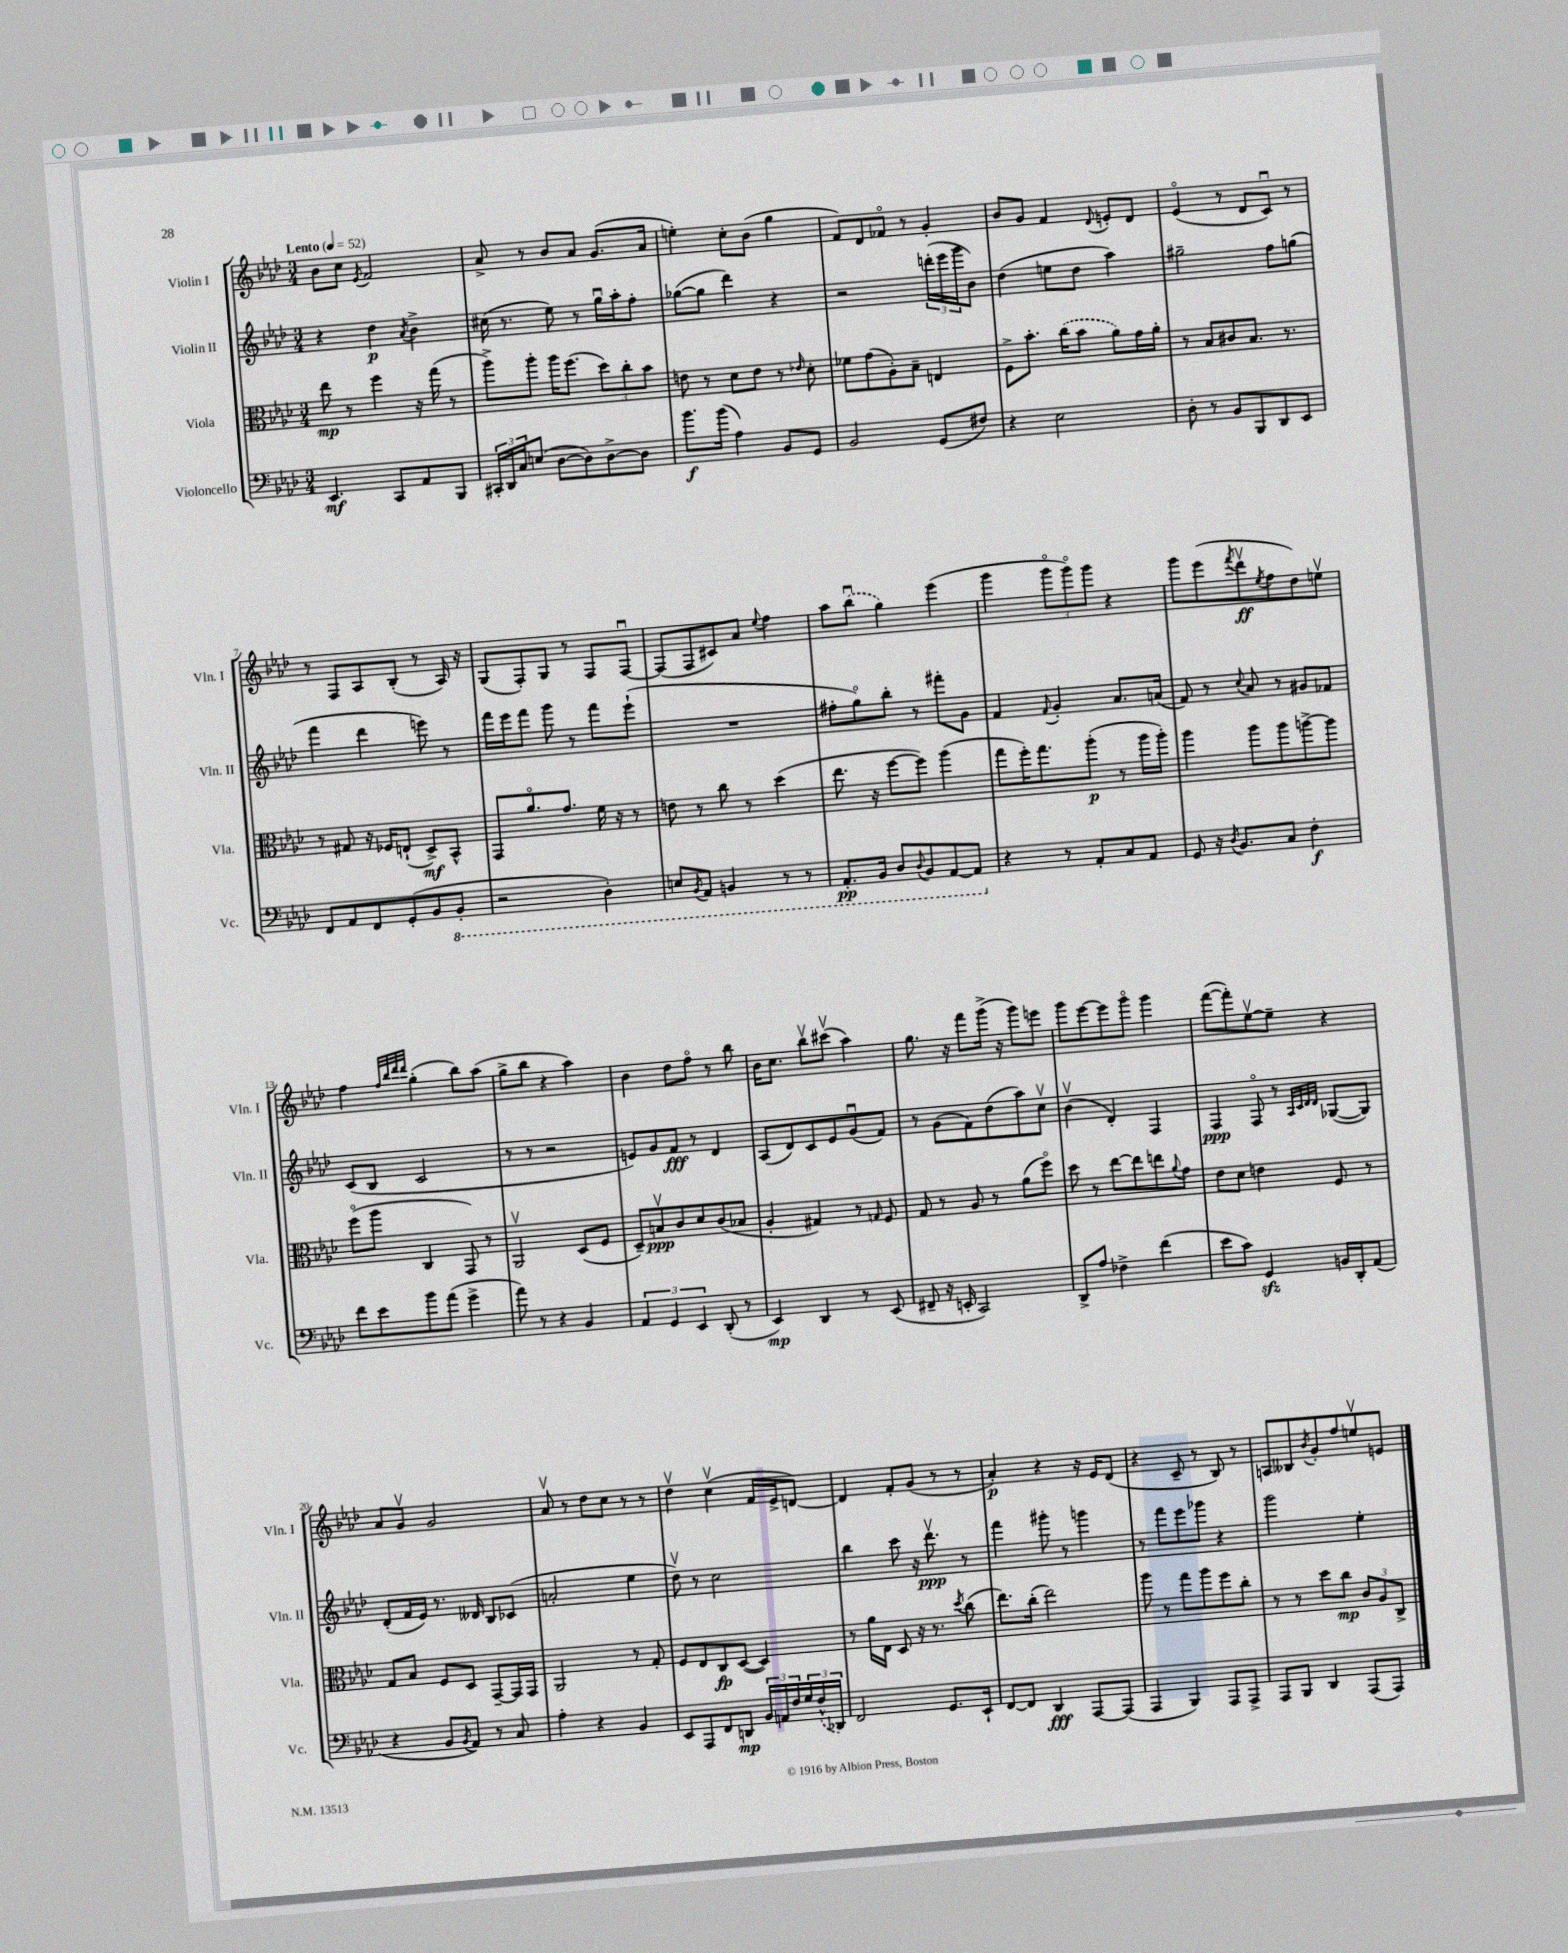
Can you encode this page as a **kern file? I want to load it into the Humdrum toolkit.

**kern	**dynam	**kern	**dynam	**kern	**dynam	**kern	**dynam
*part4	*part4	*part3	*part3	*part2	*part2	*part1	*part1
*staff4	*staff4	*staff3	*staff3	*staff2	*staff2	*staff1	*staff1
*I"Violoncello	*	*I"Viola	*	*I"Violin II	*	*I"Violin I	*
*I'Vc.	*	*I'Vla.	*	*I'Vln. II	*	*I'Vln. I	*
*clefF4	*	*clefC3	*	*clefG2	*	*clefG2	*
*k[b-e-a-d-]	*	*k[b-e-a-d-]	*	*k[b-e-a-d-]	*	*k[b-e-a-d-]	*
*M3/4	*	*M3/4	*	*M3/4	*	*M3/4	*
*MM52	*	*MM52	*	*MM52	*	*MM52	*
=1	=1	=1	=1	=1	=1	=1	=1
!	!	!	!	!	!	!LO:TX:a:B:t=Lento	!
4.EE-/	mf	8ee-\	mp	4r	.	8b-\L	.
.	.	8r	.	.	.	8cc\J	.
.	.	.	.	.	.	8qe-/	.
.	.	4ff\	.	4dd-\	p	2f/	.
8CC/L	.	.	.	.	.	.	.
.	.	.	.	8qa-/	.	.	.
8AA-/	.	16r	.	4b-^\	.	.	.
.	.	(16gg\	.	.	.	.	.
8BBB-/J	.	8r	.	.	.	.	.
=2	=2	=2	=2	=2	=2	=2	=2
24CC#X'/LL	.	8aa-^\L)	.	(16cc#X\	.	8a-^/	.
24DD-/	.	.	.	.	.	.	.
.	.	.	.	8.r	.	.	.
24C/J	.	.	.	.	.	.	.
(8En/J	.	8aa-'\J	.	.	.	8r	.
[8D-\L	.	16aa-\KL	.	8ee-\)	.	8b-/L	.
.	.	(8.ff\J	.	.	.	.	.
8D-\])	.	.	.	8r	.	8a-/J	.
[8D-^\	.	12dd-\L)	.	16ggu\LL	.	(8.g/L	.
.	.	.	.	16aa-'\J	.	.	.
.	.	12cc'\	.	.	.	.	.
8D-\J]	.	.	.	8ff'\J	.	.	.
.	.	12b-\J	.	.	.	.	.
.	.	.	.	.	.	16a-/Jk	.
=3	=3	=3	=3	=3	=3	=3	=3
8.b-\L	f	8en\	.	([8gg-X\L	.	4een'\)	.
.	.	8r	.	8gg-\J]	.	.	.
(16b-\Jk	.	.	.	.	.	.	.
4A-\)	.	8d-\L	.	4ddd-\)	.	8cc'\L	.
.	.	8e\J	.	.	.	(8b-\J	.
8BB-/L	.	8r	.	4r	.	4gg\	.
.	.	16qqe-X/	.	.	.	.	.
8GG/J	.	8d-'\	.	.	.	.	.
=4	=4	=4	=4	=4	=4	=4	=4
2BB-/	.	8f-X\L	.	2r	.	8f/L)	.
.	.	(8g\	.	.	.	8d-/	.
.	.	8A-'\)	.	.	.	8f-X/J	.
.	.	8B-~\J	.	.	.	8r	.
(8GG/L	.	4En/	.	(24dddn'\LL	.	4g'/	.
.	.	.	.	24eee-\	.	.	.
.	.	.	.	24ggg\J	.	.	.
8F#X/J)	.	.	.	8b-\J)	.	.	.
=5	=5	=5	=5	=5	=5	=5	=5
4r	.	8F^\L	.	(4dd-\	.	8b-/L	.
.	.	8.b-'\J	.	.	.	8g/J	.
2E-\	.	.	.	8een\L	.	4f/	.
.	.	(16cc\KL	.	.	.	.	.
.	.	8b-\J	.	8dd-\J	.	.	.
.	.	.	.	.	.	8qqd-/	.
.	.	8a-\L)	.	4aa-\)	.	8en'/L	.
.	.	16g\L	.	.	.	8d-/J	.
.	.	16a-'\JJ	.	.	.	.	.
=6	=6	=6	=6	=6	=6	=6	=6
8D-'\	.	8r	.	2gg#X~\	.	(4e-/	.
8r	.	8B-/L	.	.	.	.	.
8BB-/L	.	8c#X/	.	.	.	8r	.
8BBB-/	.	8.B-/J	.	.	.	8d-/L	.
8DD-/	.	.	.	8ff\L	.	8cu/J)	.
.	.	8.r	.	.	.	.	.
8EE-/J	.	.	.	(8ggn\J	.	8r	.
!!LO:LB:g=z
=7	=7	=7	=7	=7	=7	=7	=7
8FF/L	.	8r	.	4fff\	.	8r	.
8AA-/	.	8G#X/	.	.	.	8F/L	.
8FF/	.	16r	.	4ddd-\	.	8A-/	.
.	.	16F-X/KL	.	.	.	.	.
(8GG'/	.	(8En`/J	.	.	.	(8B-'/J	.
8BB-/	.	8D-^/L)	mf	8eeen\)	.	8r	.
*8ba	*	*	*	*	*	*	*
8BBB-'/J	.	8BB-^^/J	.	8r	.	16A-/)	.
.	.	.	.	.	.	16r	.
=8	=8	=8	=8	=8	=8	=8	=8
2r	.	8GG/L	.	16fff\LL	.	(8G/L	.
.	.	.	.	16eee-\J	.	.	.
.	.	8.a-/	.	8fff\J	.	8F'/)	.
.	.	.	.	8ggg\	.	8G/J	.
.	.	8.g/J	.	.	.	.	.
.	.	.	.	8r	.	8r	.
4DD-'\)	.	16f\	.	8fff\L	.	8F/L	.
.	.	16r	.	.	.	.	.
.	.	8r	.	(8eee-`\J	.	[8Fu/J	.
=9	=9	=9	=9	=9	=9	=9	=9
8EEn/L	.	8en\	.	2.r	.	(8F/L]	.
8qBBB-/	.	.	.	.	.	.	.
8AAA-/J	.	8r	.	.	.	8F/	.
4BBBn/	.	8cc\	.	.	.	8c#X/)	.
.	.	8r	.	.	.	8a-/J	.
.	.	.	.	.	.	8qqee-/	.
8r	.	(4dd-\	.	.	.	4ff\	.
8r	.	.	.	.	.	.	.
=10	=10	=10	=10	=10	=10	=10	=10
8.AAA-'/L	pp	8.ee-\	.	8ff#X'\L	.	8aa-\L	.
.	.	.	.	8gg\)	.	(8bb-u\J	.
16BBB-/Jk	.	16r	.	.	.	.	.
8DD-/L	.	[8ff\L	.	8bb-'\J	.	4gg\)	.
8qqDD-/	.	.	.	.	.	.	.
8BBB-/	.	8ff\J])	.	8r	.	.	.
[8AAA-/	.	(4aa-\	.	8fff#X'\L	.	(4eee-\	.
8AAA-/J]	.	.	.	8g\J	.	.	.
=11	=11	=11	=11	=11	=11	=11	=11
*X8ba	*	*	*	*	*	*	*
4r	.	8gg\L	.	4f/	.	4ggg\	.
.	.	16ff'\K)	.	.	.	.	.
.	.	8.gg\	.	.	.	.	.
.	.	.	.	8qqf/	.	.	.
8r	.	.	.	4g'/	.	12ggg\L	.
.	.	.	.	.	.	12ggg\)	.
8AA-'/L	.	(8aa-'\J	p	.	.	.	.
.	.	.	.	.	.	12ggg\J	.
8C/	.	8r	.	8.a-/L	.	4r	.
8AA-/J	.	16aa-\LL	.	.	.	.	.
.	.	16aa-'\JJ)	.	(16an/Jk	.	.	.
=12	=12	=12	=12	=12	=12	=12	=12
8GG/	.	4aa-\	.	8f/)	.	8ggg\L	.
16r	.	.	.	8r	.	(8eee-\	.
8qD-/	.	.	.	.	.	.	.
8.BB-/L	.	.	.	.	.	.	.
.	.	.	.	8qqcc/	.	8qfff/	.
.	.	8aa-\L	.	8a-/	.	8ddd-v\	ff
.	.	.	.	.	.	8qee-/	.
8C/J	.	8aa-\	.	8r	.	8ff\	.
4F'\	f	[8aan^\	.	8g#X/L	.	8dd-\)	.
.	.	8aa\J]	.	8f-X/J	.	8eenv\J	.
!!LO:LB:g=z
=13	=13	=13	=13	=13	=13	=13	=13
8f\L	.	(8ff\L	.	(8c/L	.	4ff\	.
8e-\	.	8aa-\J	.	8B-/J	.	.	.
.	.	.	.	.	.	32qqff/LLL	.
.	.	.	.	.	.	32qqbb-/	.
.	.	.	.	.	.	32qqddd-/	.
.	.	.	.	.	.	32qqddd-/JJJ	.
8b-\	.	4C/	.	2c/	.	(4gg'\	.
(8a-\J	.	.	.	.	.	.	.
4g^\	.	8GG/)	.	.	.	8bb-\L)	.
.	.	8r	.	.	.	(8aa-\J	.
=14	=14	=14	=14	=14	=14	=14	=14
8a-\)	.	2AA-v/	.	8r	.	8gg^\L	.
8r	.	.	.	8r	.	8bb-\J	.
4r	.	.	.	2r	.	4r	.
4BB-/	.	(8D-/L	.	.	.	4aa-\)	.
.	.	8F/J	.	.	.	.	.
=15	=15	=15	=15	=15	=15	=15	=15
6AA-/	.	8D-~/L)	.	8en/L)	.	4b-\	.
.	.	8Bnv/	ppp	8g/	.	.	.
6GG/	.	.	.	.	.	.	.
.	.	8c/	.	8f/J	fff	8dd-\L	.
6EE-/	.	.	.	.	.	.	.
.	.	8d-/	.	8r	.	8ff\J	.
(8DD-'/	.	(8c/	.	4d-/	.	8r	.
8r	.	8B-X/J	.	.	.	8bb-\	.
=16	=16	=16	=16	=16	=16	=16	=16
4EE-/)	mp	4A-'/	.	(8A-/L	.	16b-\KL	.
.	.	.	.	.	.	8.cc\J	.
.	.	.	.	8d-/)	.	.	.
4DD-/	.	4G#X/)	.	8c/	.	8bb-v\L	.
.	.	.	.	8e-/	.	(8ccc#Xv\J	.
8r	.	8r	.	(8gu/	.	4aa-\)	.
.	.	16qqGn/	.	.	.	.	.
(8EE-/	.	8F/	.	8f/J)	.	.	.
=17	=17	=17	=17	=17	=17	=17	=17
8FF#X~/	.	8G/	.	8r	.	8.gg\	.
16r	.	8r	.	(8g\L	.	.	.
16EEn'/	.	.	.	.	.	16r	.
2CC/)	.	8A-/	.	8f\)	.	8fff\L	.
.	.	8r	.	(8dd-\	.	(16ggg^\Jk	.
.	.	.	.	.	.	16r	.
.	.	(8a-\L	.	8aa-\)	.	8ggg\L)	.
.	.	8ff\J)	.	8ccv\J	.	8eeen\J	.
=18	=18	=18	=18	=18	=18	=18	=18
8DD-^/L	.	8dd-\	.	(4b-v\	.	8ggg\L	.
8A-/J	.	8r	.	.	.	[8eee-\	.
4F-X^\	.	[8ee-\L	.	4d-'/)	.	8eee-\]	.
.	.	8ee-\]	.	.	.	8ggg\J	.
(4f\	.	8een\	.	4F/	.	4ggg\	.
.	.	8qqa-/	.	.	.	.	.
.	.	8g\J	.	.	.	.	.
=19	=19	=19	=19	=19	=19	=19	=19
8e-\L	.	8e-\L	.	4F/	ppp	([8fff\L	.
8c\J)	.	8d-\J	.	.	.	8fff'\])	.
4GGzz/	.	4en\	.	8F/	.	[8ee-v\	.
.	.	.	.	8r	.	8ee-~\J]	.
.	.	.	.	32qqA-/LLL	.	.	.
.	.	.	.	32qqc/	.	.	.
.	.	.	.	32qqd-/	.	.	.
.	.	.	.	32qqd-/JJJ	.	.	.
16BBn/LL	.	8F/	.	([8G-X/L	.	4r	.
16DD-'/J	.	.	.	.	.	.	.
(8AA-/J	.	8r	.	8G-/J])	.	.	.
!!LO:LB:g=z
=20	=20	=20	=20	=20	=20	=20	=20
4r	.	8G/L	.	(8d-'/L	.	8a-/L	.
.	.	8B-/J	.	16f/L	.	8gv/J	.
.	.	.	.	16e-/JJ)	.	.	.
8BB-/L	.	8F/L	.	8.r	.	2g/	.
8qBB-/	.	.	.	.	.	.	.
8AA-/J)	.	8D-/J	.	.	.	.	.
.	.	.	.	16d--X/	.	.	.
8r	.	[8GG~/L	.	8B-/L	.	.	.
8C/	.	16GG/L]	.	(8c-X/J	.	.	.
.	.	16GG/JJ	.	.	.	.	.
=21	=21	=21	=21	=21	=21	=21	=21
4A-'\	.	2AA-/	.	2an'/	.	8a-v/	.
.	.	.	.	.	.	8r	.
4r	.	.	.	.	.	8dd-\L	.
.	.	.	.	.	.	8cc\J	.
4BB-/	.	8r	.	4ee-\	.	8r	.
.	.	8G'/	.	.	.	8r	.
=22	=22	=22	=22	=22	=22	=22	=22
8EE-/L	.	8F/L	.	8dd-v\)	.	4dd-v\	.
8AAA-/	.	8E-/	.	8r	.	.	.
8FF/	.	8C/	fp	2cc\	.	(4ccv\	.
8DDn/J	mp	([8D-/J	.	.	.	.	.
24BB-/LL	.	4D-/])	.	.	.	16f/LL	.
24AAn/	.	.	.	.	.	.	.
.	.	.	.	.	.	16e-^/J	.
24F/	.	.	.	.	.	.	.
24G/	.	.	.	.	.	[8dn/J)	.
(24F^^/	.	.	.	.	.	.	.
24DD-X/JJ)	.	.	.	.	.	.	.
=23	=23	=23	=23	=23	=23	=23	=23
2FF/	.	8r	.	4bb-\	.	4d/]	.
.	.	16a-\LL	.	.	.	.	.
.	.	16E-\JJ	.	.	.	.	.
.	.	8D-/	.	8ccc\	.	8f'/L	.
.	.	16r	.	16r	.	(8g/J	.
.	.	8.r	.	8.ddd-v\	ppp	.	.
8.GG/L	.	.	.	.	.	8r	.
.	.	8qdd-/	.	.	.	.	.
.	.	(8cc\	.	8r	.	8r	.
16EE-`/Jk	.	.	.	.	.	.	.
=24	=24	=24	=24	=24	=24	=24	=24
[8FF/L	.	8.ee-\L)	.	4fff\	.	4a-'/)	p
8FF/J]	.	.	.	.	.	.	.
.	.	(16cc'\Jk	.	.	.	.	.
4DD-/	fff	2ee-\)	.	8ggg#X'\	.	4r	.
.	.	.	.	8r	.	.	.
[8AAA-/L	.	.	.	4gggn\	.	16r	.
.	.	.	.	.	.	16e-/KL	.
(8AAA-/J]	.	.	.	.	.	(8d-/J	.
=25	=25	=25	=25	=25	=25	=25	=25
4AAA-/	.	8aa-\	.	8r	.	4r	.
.	.	8r	.	8fff\L	.	.	.
4BBB-/)	.	8gg\L	.	8eee-\	.	8c~/	.
.	.	8aa-\	.	8ggg-X\J	.	8r	.
8AAA-/L	.	8ff\	.	4r	.	8B-/)	.
8AAA-^/J	.	8cc'\J	.	.	.	8r	.
=26	=26	=26	=26	=26	=26	=26	=26
8AAA-/L	.	8r	.	2ggg\	.	8An/L	.
8BBB-/J	.	8r	.	.	.	8B--X/	.
.	.	.	.	.	.	8qb-/	.
4DD-/	.	8dd-\L	.	.	.	8g'/	.
.	.	8cc\J	mp	.	.	8ff/	.
(8AAA-/L	.	12c/L	.	4ee-'\	.	8eenv/	.
.	.	12A-/	.	.	.	.	.
8AAA-/J)	.	.	.	.	.	8en/J	.
.	.	12C^/J	.	.	.	.	.
==	==	==	==	==	==	==	==
*-	*-	*-	*-	*-	*-	*-	*-
